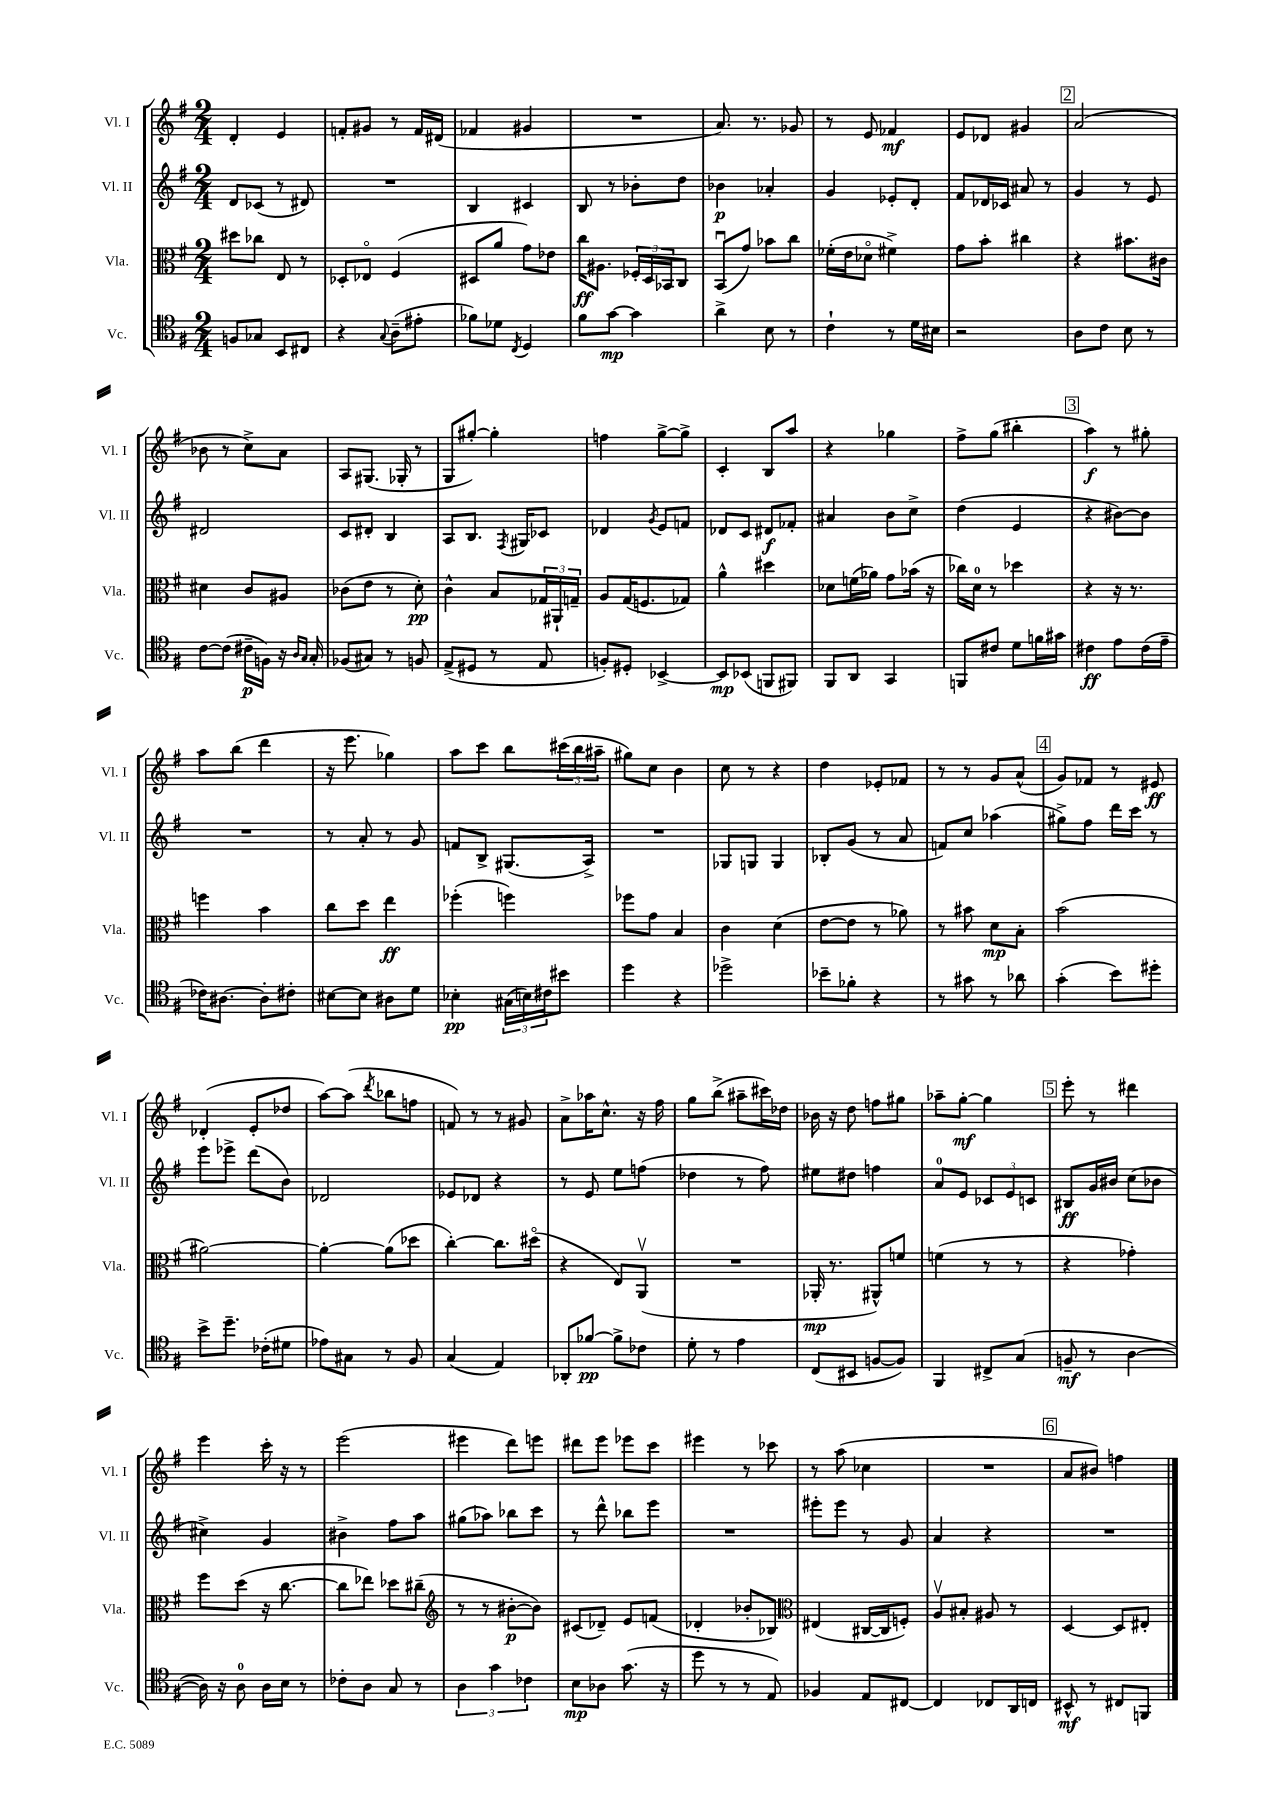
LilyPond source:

<<
\new StaffGroup <<
\new Staff = "s0" \with { instrumentName = "Vl. I" shortInstrumentName = "Vl. I" } {
    \clef treble \key g \major \numericTimeSignature \time 2/4
    d'4-. e'4 |
    f'8-. gis'8 r8 f'16 dis'16( |
    fes'4 gis'4 |
    R2 |
    a'8.) r8. ges'8 |
    r8 e'8 fes'4\mf |
    e'8 des'8 gis'4 |
    \mark \markup { \box "2" } a'2( |
    bes'8 r8 c''8->) a'8 |
    a8 gis8.( ges16-. r8 |
    g8 gis''8~-.) gis''4-. |
    f''4 g''8~-> g''8-> |
    c'4-. b8 a''8 |
    r4 ges''4 |
    fis''8-> g''8( bis''4-. |
    \mark \markup { \box "3" } a''4\f) r8 gis''8-. |
    a''8 b''8( d'''4 |
    r16 e'''8. ges''4) |
    a''8 c'''8 b''8 \tuplet 3/2 { cis'''16( b''16 ais''16-- } |
    gis''8) c''8 b'4 |
    c''8 r8 r4 |
    d''4 ees'8-. fes'8 |
    r8 r8 g'8 a'8-^( |
    \mark \markup { \box "4" } g'8) fes'8 r8 eis'8\ff |
    des'4-.( e'8-. des''8 |
    a''8~) a''8( \acciaccatura { d'''8 } bes''8 f''8 |
    f'8) r8 r8 gis'8 |
    a'8-> aes''16 c''8.-^ r16 fis''16 |
    g''8 b''8->( ais''8-- cis'''16) des''16 |
    bes'16 r16 d''8 f''8 gis''8 |
    aes''8-- g''8~-.\mf g''4 |
    \mark \markup { \box "5" } e'''8-. r8 dis'''4 |
    e'''4 c'''16-. r16 r8 |
    e'''2( |
    eis'''4 d'''8) e'''8 |
    dis'''8 e'''8 ees'''8 c'''8 |
    eis'''4 r8 ces'''8 |
    r8 a''8( ces''4 |
    R2 |
    \mark \markup { \box "6" } a'8 bis'8) f''4 \bar "|." |
}
\new Staff = "s1" \with { instrumentName = "Vl. II" shortInstrumentName = "Vl. II" } {
    \clef treble \key g \major \numericTimeSignature \time 2/4
    d'8 ces'8( r8 dis'8) |
    R2 |
    b4 cis'4 |
    b8 r8 bes'8-. d''8 |
    bes'4\p aes'4-. |
    g'4 ees'8-. d'8-. |
    fis'8 des'16 ces'16 ais'8 r8 |
    \mark \markup { \box "2" } g'4 r8 e'8 |
    dis'2 |
    c'8 dis'8-. b4 |
    a8 b8. \acciaccatura { fis8 } gis16 ces'8 |
    des'4 \acciaccatura { g'8 } e'8 f'8 |
    des'8 c'8 dis'8\f fes'8-. |
    ais'4 b'8 c''8-> |
    d''4( e'4 |
    \mark \markup { \box "3" } r4 bis'8~) bis'8 |
    R2 |
    r8 a'8-. r8 g'8 |
    f'8 b8-> gis8.( a16->) |
    R2 |
    ges8 g8 g4 |
    bes8-. g'8( r8 a'8 |
    f'8) c''8 aes''4( |
    \mark \markup { \box "4" } gis''8->) fis''8 d'''16 c'''16 r8 |
    e'''8 ees'''8-> d'''8( b'8) |
    des'2 |
    ees'8 des'8 r4 |
    r8 e'8 e''8 f''8( |
    des''4 r8 fis''8) |
    eis''8 dis''8 f''4 |
    a'8-0 e'8 \tuplet 3/2 { ces'8 e'8 c'8 } |
    \mark \markup { \box "5" } bis8\ff g'16 bis'16 c''8( bes'8 |
    cis''4->) g'4 |
    bis'4-> fis''8 a''8 |
    gis''8( aes''8) bes''8 c'''8 |
    r8 d'''8-^ bes''8 e'''8 |
    R2 |
    eis'''8-. eis'''8 r8 g'8 |
    a'4 r4 |
    \mark \markup { \box "6" } R2 \bar "|." |
}
\new Staff = "s2" \with { instrumentName = "Vla." shortInstrumentName = "Vla." } {
    \clef alto \key g \major \numericTimeSignature \time 2/4
    dis''8 ces''8 e8 r8 |
    des8-. ees8\flageolet fis4( |
    dis8 a'8 g'8) ees'8 |
    c''16\ff ais8. \tuplet 3/2 { fes16-. d16 bes,16 } c8 |
    b,8\downbow( g'8) bes'8 c''8 |
    fes'16-.( e'16 des'8\flageolet fis'4->) |
    g'8 b'8-. cis''4 |
    \mark \markup { \box "2" } r4 bis'8. cis'16 |
    dis'4 c'8 ais8 |
    ces'8( e'8 r8 d'8-.\pp) |
    c'4-^ b8 \tuplet 3/2 { ges16 ais,16-! g16-- } |
    a8 g16( f8. ges8) |
    a'4-^ dis''4 |
    des'8 f'16( aes'16) g'8 bes'16( r16 |
    ces''16) d'16-0 r8 des''4 |
    \mark \markup { \box "3" } r4 r16 r8. |
    f''4 b'4 |
    c''8 d''8 e''4\ff |
    fes''4-.( f''4) |
    fes''8 g'8 b4 |
    c'4 d'4( |
    e'8~ e'8 r8 aes'8) |
    r8 bis'8 d'8\mp b8-. |
    \mark \markup { \box "4" } b'2( |
    ais'2~) |
    ais'4~-. ais'8( des''8 |
    c''4~-.) c''8. dis''16\flageolet( |
    r4 e8) a,8\upbow( |
    R2 |
    aes,16-.\mp r8. ais,8-^) f'8 |
    f'4( r8 r8 |
    \mark \markup { \box "5" } r4 ges'4-.) |
    fis''8 d''8( r16 c''8.~ |
    c''8 ees''8) des''8 cis''8--( |
    \clef treble r8 r8 bis'8~-.\p bis'8) |
    cis'8( des'8--) e'8 f'8( |
    des'4-. bes'8-. bes8) |
    \clef alto eis4( cis16~ cis16 f8-.) |
    a8\upbow bis8-. ais8 r8 |
    \mark \markup { \box "6" } d4~ d8 eis8-. \bar "|." |
}
\new Staff = "s3" \with { instrumentName = "Vc." shortInstrumentName = "Vc." } {
    \clef tenor \key g \major \numericTimeSignature \time 2/4
    f8 ges8 b,8 cis8 |
    r4 \appoggiatura { g8 } a8--( eis'8-. |
    fes'8) des'8 \acciaccatura { c8 } d4 |
    fis'8 g'8~\mp g'4 |
    a'4-> b8 r8 |
    c'4-! r8 d'16 bis16 |
    r2 |
    \mark \markup { \box "2" } a8 c'8 b8 r8 |
    c'8~ c'8( cis'16--\p f16) r16 \grace { a16 g16 } g16-. |
    fes8( gis8) r8 f8 |
    e8->( dis8 r8 e8 |
    f8-.) dis8-. bes,4~-> |
    bes,8\mp bes,8( f,8 fis,8) |
    fis,8 a,8 g,4 |
    f,8 cis'8 d'8 f'16 gis'16 |
    \mark \markup { \box "3" } cis'4\ff e'8 cis'16( e'16-- |
    ces'16) ais8.~ ais8-. cis'8-. |
    bis8~ bis8 ais8 d'8 |
    bes4-.\pp \tuplet 3/2 { gis16( b16) cis'16 } bis'8 |
    d''4 r4 |
    des''2-> |
    bes'8-- fes'8-. r4 |
    r8 gis'8 r8 aes'8 |
    \mark \markup { \box "4" } g'4-.( b'8) dis''8-. |
    b'8-> d''8.-- ces'16-.( dis'8 |
    ees'8) gis8 r8 fis8 |
    g4( e4) |
    aes,8-. fes'8~\pp fes'8-> ces'8 |
    d'8-. r8 e'4 |
    c8( bis,8 f8~ f8) |
    fis,4 cis8-> g8( |
    \mark \markup { \box "5" } f8--\mf r8 a4~ |
    a16) r16 a8-0 a16 b16 r8 |
    ces'8-. a8 g8 r8 |
    \tuplet 3/2 { a4 g'4 ces'4 } |
    b8\mp aes8 g'8.( r16 |
    d''8 r8 r8 e8) |
    fes4 e8 cis8~ |
    cis4 ces8 a,16 c16 |
    \mark \markup { \box "6" } bis,8-^\mf r8 cis8 f,8 \bar "|." |
}
>>
>>
\layout { \context { \Score \remove "Bar_number_engraver" } }
